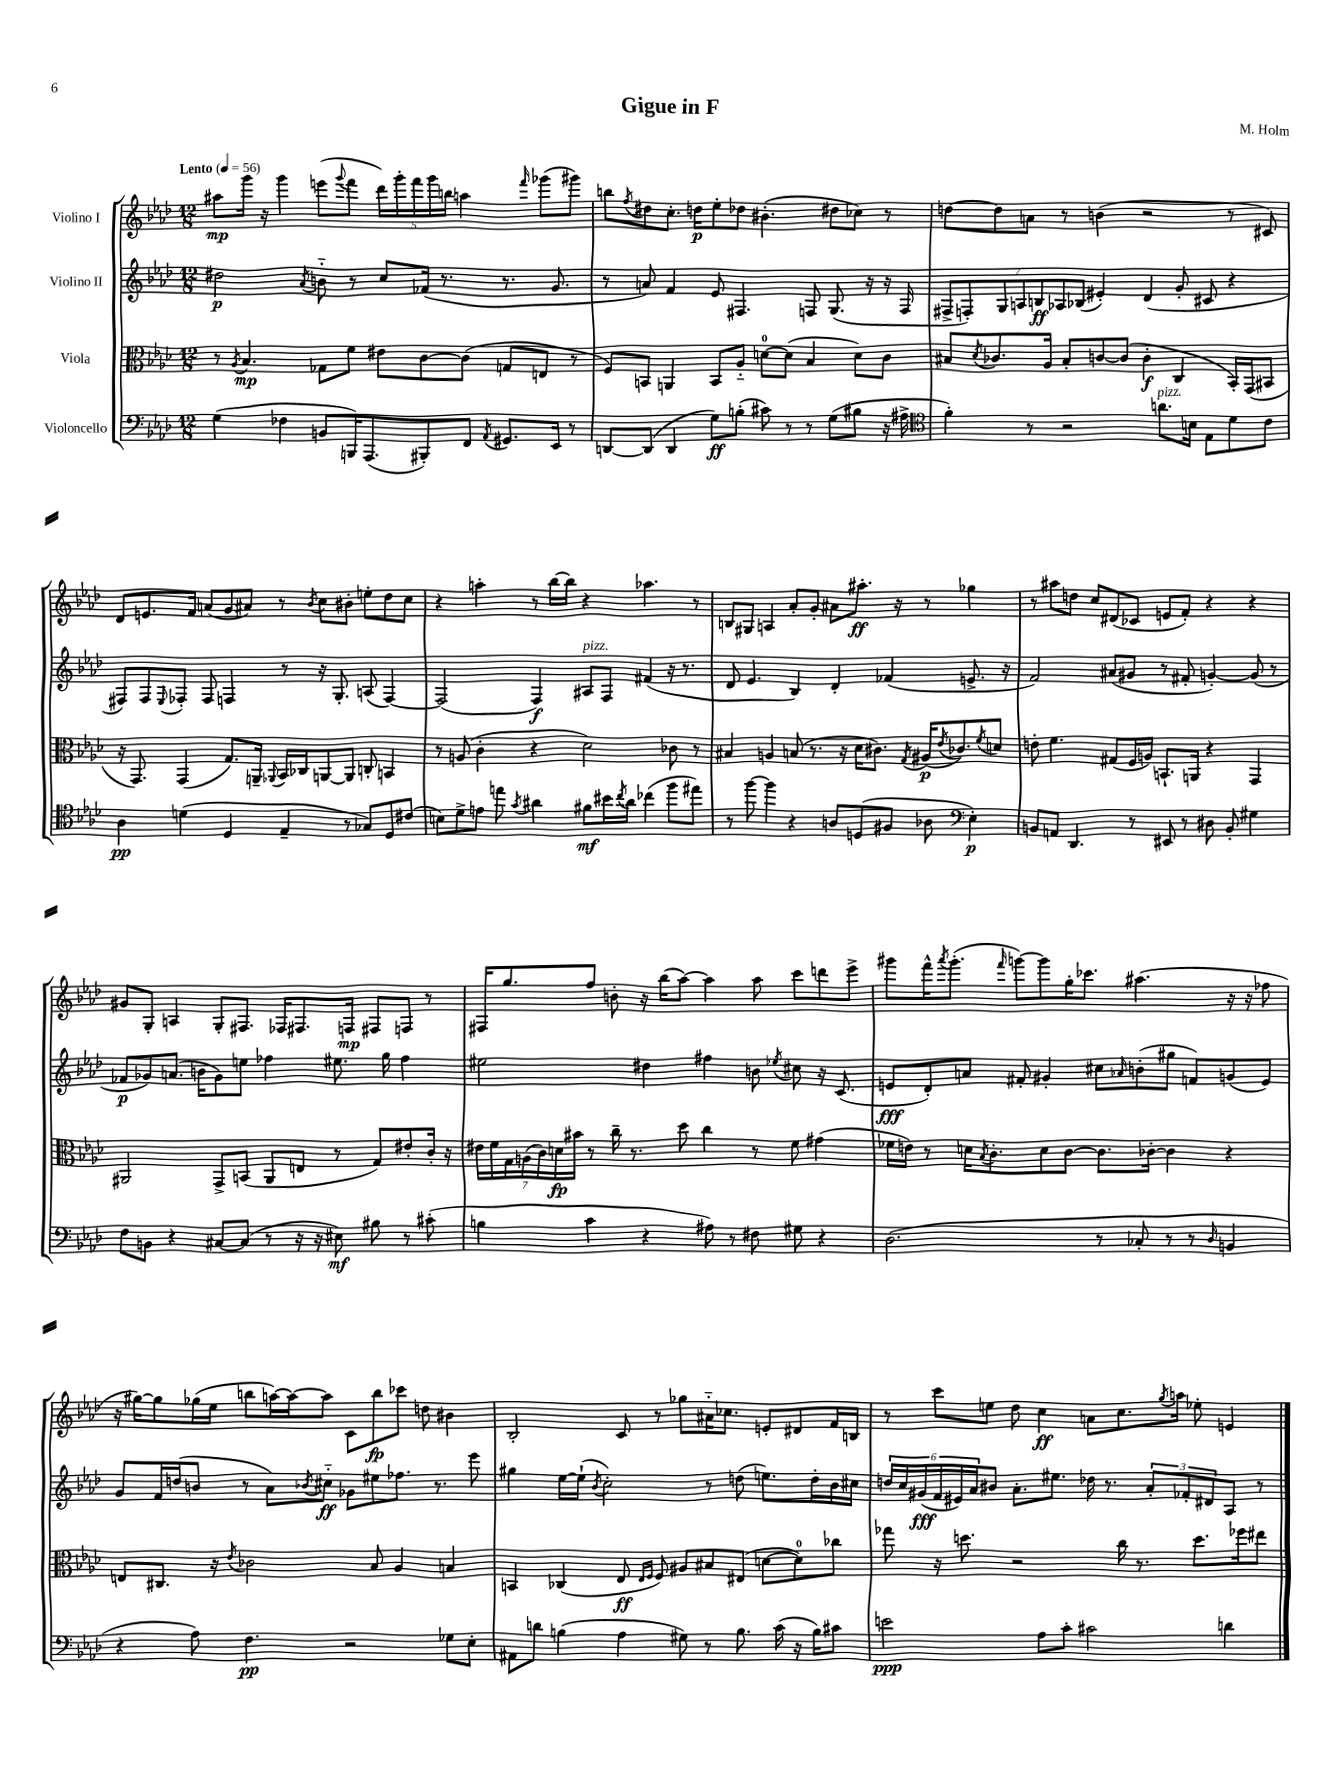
\header { title = "Gigue in F" composer = "M. Holm" }
<<
\new StaffGroup <<
\new Staff = "s0" \with { instrumentName = "Violino I" } {
    \clef treble \key aes \major \numericTimeSignature \time 12/8 \tempo "Lento" 4 = 56
    ais''8\mp g'''16 r16 g'''4 e'''8( \appoggiatura { g'''8 } f'''8 \tuplet 5/4 { des'''16) g'''16-. f'''16 g'''16 b''16 } a''4 \grace { f'''16 } ges'''8( gis'''8) |
    b''8 \acciaccatura { f''8 } dis''8 c''8.-. d''16\p ees''8-. des''8 bis'4.-.( dis''8 ces''8) r8 |
    d''8~ d''8 a'8 r8 b'4( r2 r8 cis'8) |
    des'8 e'8. f'16 a'8( g'8 ais'8) r8 \acciaccatura { bes'8 } c''8 bis'8-. e''8-. des''8 c''8 |
    r4 a''4-. r8 bes''16~ bes''16 r4 aes''4. r8 |
    b8 gis8 a4 aes'8-. g'8-. ais'8 ais''8.-.\ff r16 r8 ges''4 |
    r8 ais''8 d''8 c''8 dis'8( ces'8 e'8 f'8-.) r4 r4 |
    gis'8 g8-. a4 g8-. fis8. fes16 fis8. f16\mp fis8 f8 r8 |
    fis16 g''8. f''8 b'8-. r16 bes''16( aes''8~) aes''4 aes''8 c'''8 d'''8 ees'''8-> |
    gis'''8 f'''16-^ \acciaccatura { aes'''8 } gis'''8.-.( \grace { f'''16 } g'''8~) g'''8 g''16-. ces'''8. ais''4.( r16 r16 fes''8 |
    r16 gis''16~) gis''8 ges''16( ees''16 b''8 a''16~) a''16~ a''8 c'8 b''8\fp ces'''8 d''8 bis'4 |
    bes2-. c'8 r8 ges''8 ais'16-_ ces''8. e'8-. dis'8 f'16 b16 |
    r8 c'''8 e''8 des''8 c''4\ff a'8 c''8. \acciaccatura { g''8 } a''16 ees''8-. e'4 \bar "|." |
}
\new Staff = "s1" \with { instrumentName = "Violino II" } {
    \clef treble \key aes \major \numericTimeSignature \time 12/8
    dis''2\p \acciaccatura { aes'8 } b'8-_ r8 c''8 fes'16( r8. r8. g'8. |
    r8 a'8) f'4 ees'8 fis4. f8 g8.( r16 r16 f16 |
    \tuplet 7/4 { fis8-> f8-.) g8 a8 b8\ff aes8 bes8( } eis'4-.) des'4( g'8-. cis'8 r4 |
    fis8) fis8 \appoggiatura { ees8 } fes8-. fes8 f4 r8 r16 g8.-. a8( f4~) |
    f2( f4\f) ais8^\markup { \italic "pizz." } f8 fis'4( r16 r8. |
    des'8 ees'4. bes4) des'4-. fes'4( e'8.-> r16 |
    f'2) ais'8( gis'8 r8 fis'8-. g'4~-.) g'8( r8 |
    fes'8\p ges'8) a'8.( b'16 ges'8) e''8 fes''4 eis''8. g''16 fes''4 |
    eis''2 dis''4 fis''4 b'8 \acciaccatura { ees''8 } cis''8 r16 c'8.( |
    e'8\fff des'8-.) a'8 fis'8-. gis'4-. cis''8 \grace { aes'16 } b'8-.( gis''8 f'8) g'8( e'8) |
    g'8 f'16 d''16( b'8 r8 aes'8) \acciaccatura { bes'8 } cis''8-_\ff ges'8 eis''8 fes''8. r8. ees'''8 |
    gis''4 ees''16~ ees''16-!( \acciaccatura { bes'8 } c''2-.) r8 d''8( e''8.) d''16-. bes'16 cis''16 |
    \tuplet 6/4 { d''16 c''16 gis'16\fff( f'16 eis'16) aes'16 } bis'8 aes'8.-. eis''8. des''16 r8. \tuplet 3/2 { aes'8-. fes'8-. dis'8 } aes8 r8 \bar "|." |
}
\new Staff = "s2" \with { instrumentName = "Viola" } {
    \clef alto \key aes \major \numericTimeSignature \time 12/8
    r8 \acciaccatura { aes8 } bes4.\mp ges8 f'8 eis'8 c'8~ c'8( g8 e8 r8 |
    f8) b,8 a,4 b,8 aes8-_ d'8-0~ d'8( bes4 d'8) c'8 |
    bis8 \acciaccatura { des'8 } ces'8. aes16 bis8-. c'8~ c'8( c'4-.\f c4 bes,16-.) g,16( bis,8 |
    r16 g,8.) g,4( g8.) a,16-- \appoggiatura { aes,8 } bes,16 ces16 a,8~ a,8 c8-. b,4 |
    r8 a8( c'4-. r4 des'2) ces'8 r8 |
    bis4 a4 b8( r8. r16 des'16 cis'8.) \acciaccatura { g8 } ais16\p( \acciaccatura { ees'8 } ces'8.) \acciaccatura { f'8 } d'8 |
    e'8-. f'4. gis8( f16 a16) b,8.-! a,16 r4 g,4 |
    ais,2 g,8-> b,8( ais,8 e8 r8 g8) eis'8-. c'16-. r16 |
    \tuplet 7/4 { eis'16 f'16 g16 a16( c'16) d'16\fp bis'16 } r8 c''16-- r8. des''8 c''4 r8 f'8 gis'4( |
    fes'16 e'16) r8 d'16 \acciaccatura { bes8 } c'8.-. d'8 c'8~ c'8. ces'16~-. ces'4 r4 |
    e8 cis8. r16 \acciaccatura { ees'8 } ces'2 bes8 aes4 b4 |
    b,4 ces4( ees8\ff \grace { ees16 f16 } f8) ais8 bis8 eis8( d'8~ d'8-0) ces''8 |
    ges''8 r16 d''8. r2 c''16 r8. d''8. fes''16 eis''8 \bar "|." |
}
\new Staff = "s3" \with { instrumentName = "Violoncello" } {
    \clef bass \key aes \major \numericTimeSignature \time 12/8
    g4( fes4 b,8 b,,16) aes,,8.( bis,,8-.) f,8 \acciaccatura { aes,8 } gis,8. ees,16 r8 |
    d,8~ d,8( d,4 g8\ff) b8-.( cis'8) r8 r8 g8( bis8 r16 ais16-> |
    \clef tenor f'4-.) r8 r2 a'8.^\markup { \italic "pizz." } b16 ees8 des'8 c'8 |
    aes4\pp d'4( des4 ees4-- r8 ges8) des8 cis'8( |
    b8) des'8-> e'8 e''8 \acciaccatura { g'8 } ais'4 fis'8\mf bis'16 \acciaccatura { c''8 } ais'16 ces''4( f''8 eis''8) |
    r8 f''8~ f''4 r4 a8 d8( fis8 aes8 \clef bass ees4-.\p) |
    b,8 a,8 des,4. r8 eis,8 r8 dis8 b,8-. gis4 |
    f8 b,8 r4 cis8~ cis8( r8 r16 r16 eis8\mf) bis8 r8 cis'8-.( |
    b4 c'4 r4 ais8) r8 fis8 gis8 r4 |
    des2.( r8 ces8-. r8 r8 \grace { des16 } b,4 |
    r4 aes8) f4.\pp r2 ges8 ees8-. |
    ais,8 d'8 b4( aes4 gis8) r8 b8. c'16( r16 b16) cis'8 |
    e'2\ppp aes8 c'8-. cis'2 d'4 \bar "|." |
}
>>
>>
\layout { \context { \Score \remove "Bar_number_engraver" } }
